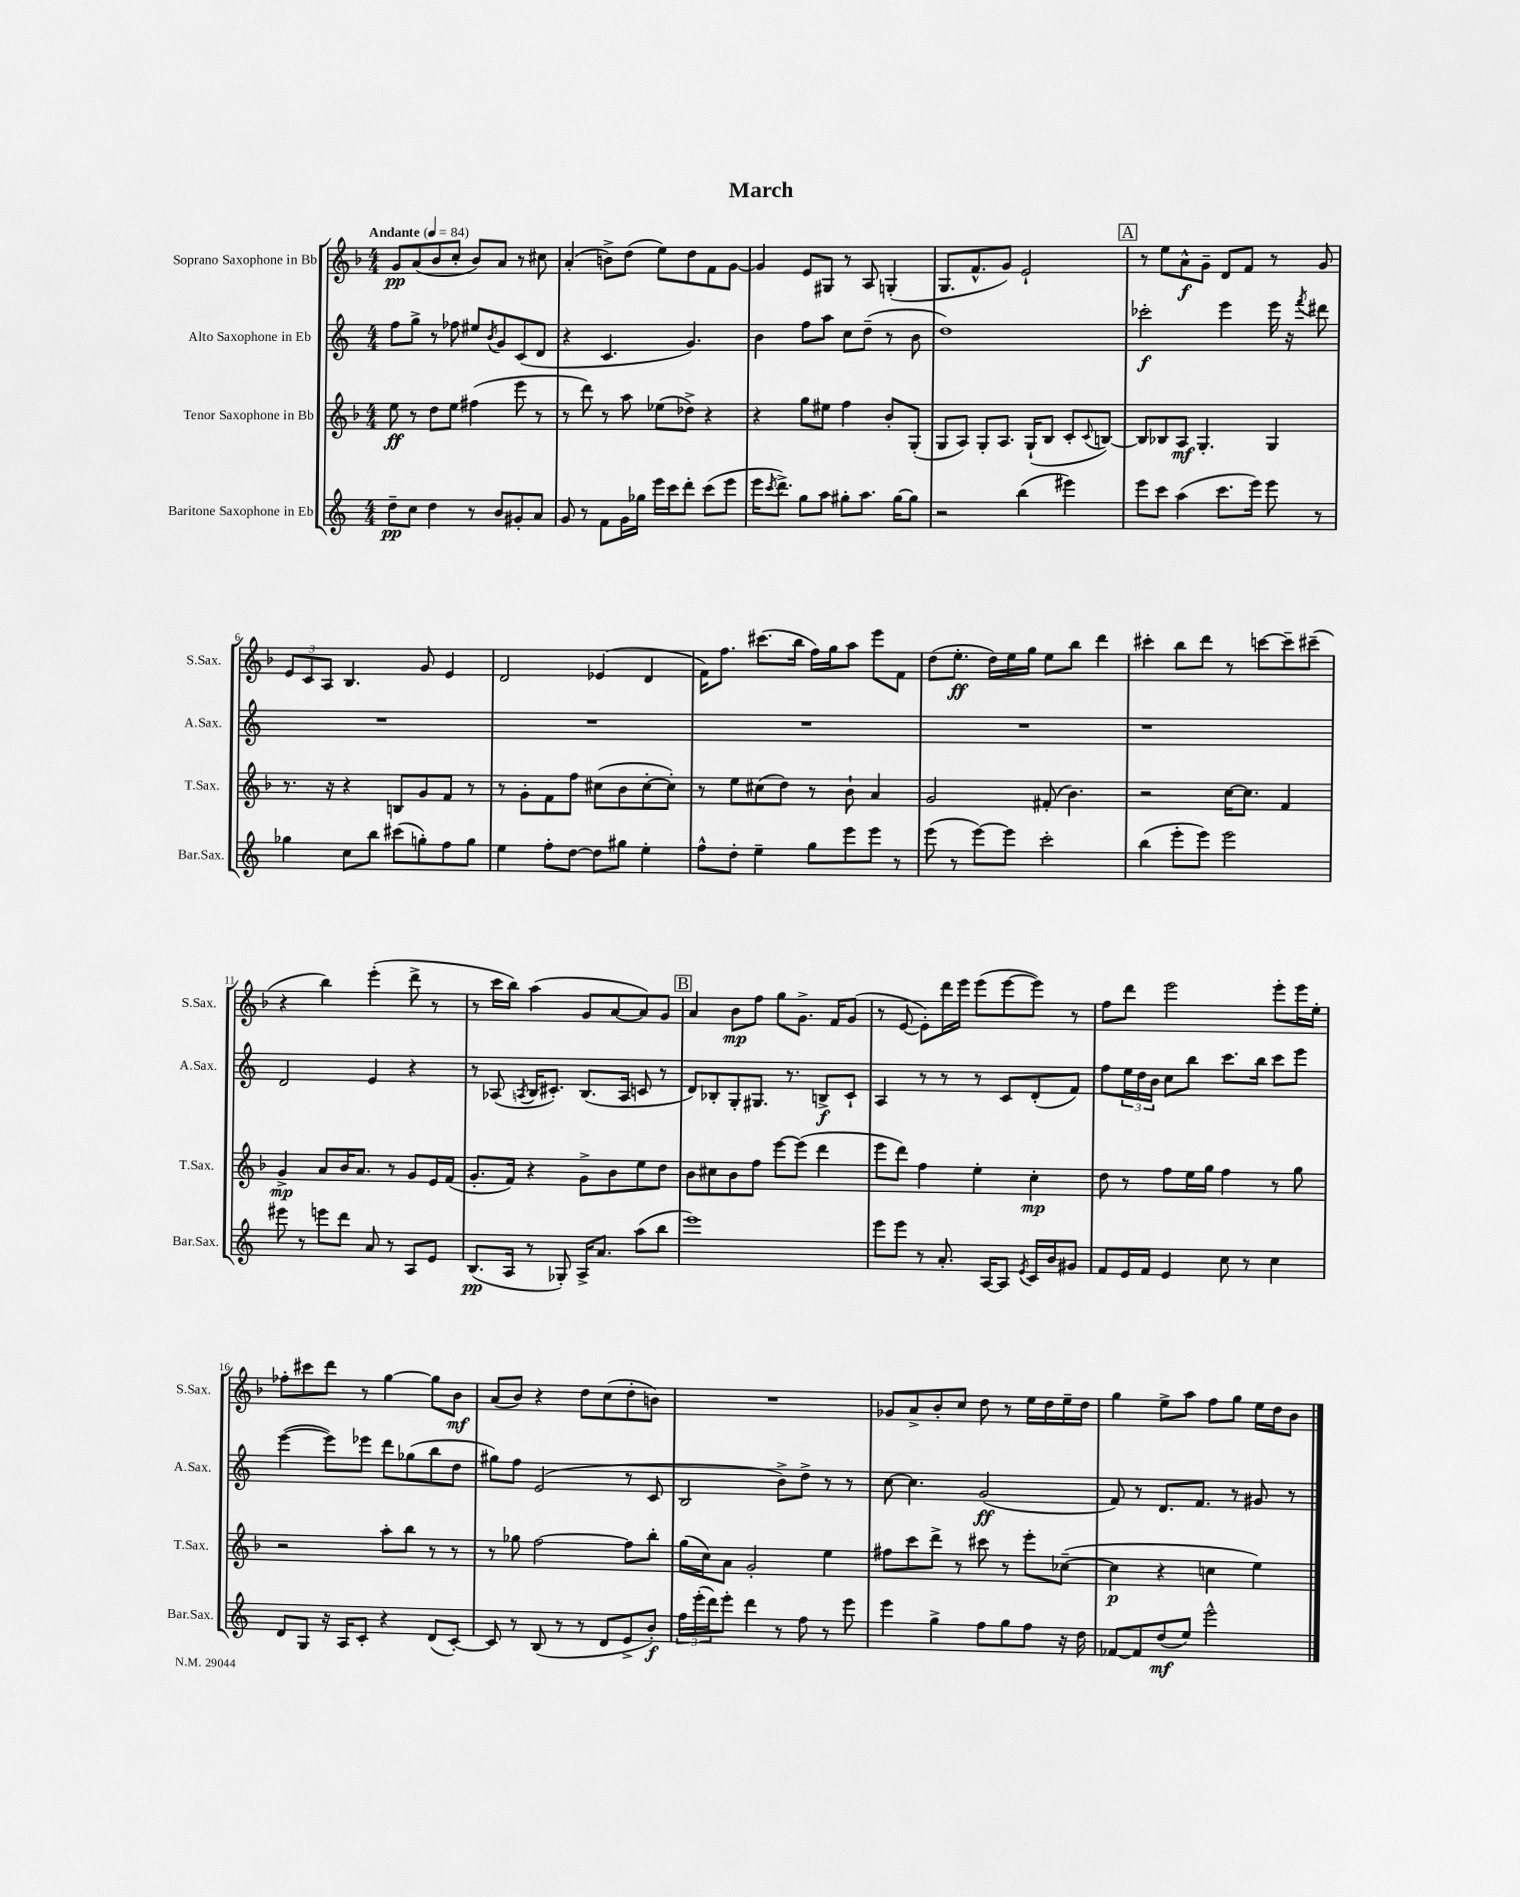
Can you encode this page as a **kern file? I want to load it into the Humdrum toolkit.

**kern	**dynam	**kern	**dynam	**kern	**dynam	**kern	**dynam
*part4	*part4	*part3	*part3	*part2	*part2	*part1	*part1
*staff4	*staff4	*staff3	*staff3	*staff2	*staff2	*staff1	*staff1
*I"Baritone Saxophone in Eb	*	*I"Tenor Saxophone in Bb	*	*I"Alto Saxophone in Eb	*	*I"Soprano Saxophone in Bb	*
*I'Bar.Sax.	*	*I'T.Sax.	*	*I'A.Sax.	*	*I'S.Sax.	*
*clefG2	*	*clefG2	*	*clefG2	*	*clefG2	*
*k[]	*	*k[b-]	*	*k[]	*	*k[b-]	*
*M4/4	*	*M4/4	*	*M4/4	*	*M4/4	*
*MM84	*	*MM84	*	*MM84	*	*MM84	*
=1	=1	=1	=1	=1	=1	=1	=1
!	!	!	!	!	!	!LO:TX:a:B:t=Andante	!
8dd~\L	pp	8ee\	ff	8ff\L	.	8g/L	pp
8cc\J	.	8r	.	8gg^\J	.	(8a/	.
4dd\	.	8dd\L	.	8r	.	8b-/	.
.	.	8ee\J	.	8ff-X\	.	8cc'/J	.
8r	.	(4ff#X\	.	8ee#X/L	.	8b-/L)	.
.	.	.	.	8qb/	.	.	.
8b/L	.	.	.	8g/	.	8a/J	.
8g#X'/	.	8eee\	.	(8c/	.	8r	.
8a/J	.	8r	.	8d/J	.	8cc#X\	.
=2	=2	=2	=2	=2	=2	=2	=2
8g/	.	8r	.	4r	.	(4a'/	.
8r	.	8ddd\)	.	.	.	.	.
8f\L	.	8r	.	4.c/	.	8bn^\L)	.
16g\L	.	8aa\	.	.	.	(8dd\J	.
16gg-X\JJ	.	.	.	.	.	.	.
16eee\LL	.	(8ee-X\L	.	.	.	8ee\L)	.
16ccc\J	.	.	.	.	.	.	.
8ddd'\J	.	8dd-X^\J)	.	4.g/)	.	8dd\	.
(8ccc\L	.	4r	.	.	.	8f\	.
8eee\J	.	.	.	.	.	[8g\J	.
=3	=3	=3	=3	=3	=3	=3	=3
16eee\KL	.	4r	.	4b\	.	4g/]	.
8qccc/	.	.	.	.	.	.	.
8.ddd^\J)	.	.	.	.	.	.	.
8gg\L	.	8gg\L	.	8ff\L	.	8e/L	.
8aa\J	.	8ee#X\J	.	8aa\J	.	8G#X/J	.
8gg#X'\L	.	4ff\	.	8cc\L	.	8r	.
8.aa\J	.	.	.	(8dd~\J	.	8A/	.
.	.	8b-'/L	.	8r	.	(4Gn'/	.
[16gg#\KL	.	.	.	.	.	.	.
8gg#\J]	.	(8G'/J	.	8b\	.	.	.
=4	=4	=4	=4	=4	=4	=4	=4
2r	.	8G/L	.	1dd)	.	8.G/L	.
.	.	8A/J)	.	.	.	.	.
.	.	.	.	.	.	8.f^^/	.
.	.	8G'/L	.	.	.	.	.
.	.	8.A/J	.	.	.	8g/J)	.
(4bb\	.	.	.	.	.	2e`/	.
.	.	(16G`/KL	.	.	.	.	.
.	.	8B-/J	.	.	.	.	.
4eee#X\)	.	8c'/L	.	.	.	.	.
.	.	8qqc/	.	.	.	.	.
.	.	[8Bn/J)	.	.	.	.	.
!!LO:REH:place=s1:t=A
=5	=5	=5	=5	=5	=5	=5	=5
8eee\L	.	8B/L]	.	2ccc-X'\	f	8r	.
8ccc\J	.	8B-X/	.	.	.	8ee\L	.
(4aa\	.	8A/J	mf	.	.	8a^^\	f
.	.	4.G'/	.	.	.	8g~\J	.
8.ccc\L	.	.	.	4eee\	.	8d/L	.
.	.	.	.	.	.	8f/J	.
16eee\Jk)	.	.	.	.	.	.	.
8eee\	.	4G/	.	16eee\	.	8r	.
.	.	.	.	16r	.	.	.
.	.	.	.	8qfff/	.	.	.
8r	.	.	.	8ddd#X\	.	8g/	.
!!LO:LB:g=z
=6	=6	=6	=6	=6	=6	=6	=6
4gg-X\	.	8.r	.	1r	.	12e/L	.
.	.	.	.	.	.	12c/	.
.	.	.	.	.	.	12A/J	.
.	.	16r	.	.	.	.	.
8cc\L	.	4r	.	.	.	4.B-/	.
8bb\J	.	.	.	.	.	.	.
(8ccc#X\L	.	8Bn/L	.	.	.	.	.
8ggn'\)	.	8g/	.	.	.	8g/	.
8ff\	.	8f/J	.	.	.	4e/	.
8gg\J	.	8r	.	.	.	.	.
=7	=7	=7	=7	=7	=7	=7	=7
4ee\	.	8r	.	1r	.	2d/	.
.	.	8g'\L	.	.	.	.	.
8ff'\L	.	8f\	.	.	.	.	.
[8dd\J	.	8ff\J	.	.	.	.	.
8dd\L]	.	(8cc#X\L	.	.	.	(4e-X/	.
8gg#X\J	.	8b-\	.	.	.	.	.
4ee'\	.	[8cc#'\	.	.	.	4d/	.
.	.	8cc#'\J])	.	.	.	.	.
=8	=8	=8	=8	=8	=8	=8	=8
8ff^^\L	.	8r	.	1r	.	16f\KL)	.
.	.	.	.	.	.	8.ff\J	.
8dd'\J	.	8ee\L	.	.	.	.	.
4ee~\	.	(8cc#X\	.	.	.	(8.ccc#X\L	.
.	.	8dd\J)	.	.	.	.	.
.	.	.	.	.	.	16bb-\Jk	.
8gg\L	.	8r	.	.	.	16ff\LL)	.
.	.	.	.	.	.	16gg\J	.
8eee\	.	8b-`\	.	.	.	8aa\J	.
8eee\J	.	4a/	.	.	.	8eee\L	.
8r	.	.	.	.	.	8f\J	.
=9	=9	=9	=9	=9	=9	=9	=9
(8eee\	.	2g/	.	1r	.	(8dd\L	.
8r	.	.	.	.	.	8.ee'\J	ff
[8eee\L)	.	.	.	.	.	.	.
.	.	.	.	.	.	16dd\LL)	.
8eee\J]	.	.	.	.	.	16ee\	.
.	.	.	.	.	.	16gg\JJ	.
2ccc'\	.	(8f#X'/	.	.	.	8ee\L	.
.	.	4.b-\)	.	.	.	8bb-\J	.
.	.	.	.	.	.	4ddd\	.
=10	=10	=10	=10	=10	=10	=10	=10
(4bb\	.	2r	.	1r	.	4ccc#X'\	.
8eee'\L	.	.	.	.	.	8bb-\L	.
8eee\J)	.	.	.	.	.	8ddd\J	.
2eee\	.	[16cc\KL	.	.	.	8r	.
.	.	8.cc\J]	.	.	.	.	.
.	.	.	.	.	.	[8cccn\L	.
.	.	4f/	.	.	.	8ccc~\]	.
.	.	.	.	.	.	(8ccc#X~\J	.
!!LO:LB:g=z
=11	=11	=11	=11	=11	=11	=11	=11
8eee#X\	.	4g^/	mp	2d/	.	4r	.
8r	.	.	.	.	.	.	.
8eeen\L	.	8a/L	.	.	.	4bb-\)	.
8ddd\J	.	16b-/K	.	.	.	.	.
.	.	8.a/J	.	.	.	.	.
8a/	.	.	.	4e/	.	(4eee'\	.
8r	.	8r	.	.	.	.	.
8A/L	.	8g/L	.	4r	.	8ddd^\	.
8e/J	.	16e/L	.	.	.	8r	.
.	.	(16f/JJ	.	.	.	.	.
=12	=12	=12	=12	=12	=12	=12	=12
(8.B/L	pp	8.g'/L	.	8r	.	8r	.
.	.	.	.	(8A-X/	.	16ccc\LL	.
16A/Jk	.	16f/Jk)	.	.	.	16bb-\JJ)	.
.	.	.	.	8qAn/	.	.	.
8r	.	4r	.	16B/KL	.	(4aa\	.
.	.	.	.	8.c#X'/J)	.	.	.
8G-X'/)	.	.	.	.	.	.	.
16A^/KL	.	8g^\L	.	(8.B/L	.	8g/L	.
8.a/J	.	.	.	.	.	.	.
.	.	8b-\	.	.	.	[8a/	.
.	.	.	.	16A/Jk	.	.	.
(8aa\L	.	8ee\	.	8cn/	.	8a/])	.
8bb\J	.	8dd\J	.	8r	.	8g/J	.
!!LO:REH:place=s1:t=B
=13	=13	=13	=13	=13	=13	=13	=13
1eee)	.	8b-\L	.	8d/L)	.	4a/	.
.	.	8cc#X\	.	8B-X'/	.	.	.
.	.	8b-\	.	8G'/	.	8b-\L	mp
.	.	8ff\J	.	8.G#X/J	.	8ff\J	.
.	.	[8eee\L	.	.	.	8gg\L	.
.	.	.	.	8.r	.	.	.
.	.	(8eee\J]	.	.	.	8.g^\J	.
.	.	4ddd\	.	8Bn^/L	f	.	.
.	.	.	.	.	.	16f/KL	.
.	.	.	.	8c`/J	.	(8g/J	.
=14	=14	=14	=14	=14	=14	=14	=14
8eee\L	.	8eee\L	.	4A/	.	8r	.
8eee\J	.	8ddd\J)	.	.	.	[8e/	.
8r	.	4ff\	.	8r	.	8e'\L])	.
8.a'/	.	.	.	8r	.	16ddd\L	.
.	.	.	.	.	.	16eee\JJ	.
.	.	4ee'\	.	8r	.	(8eee\L	.
[16A/KL	.	.	.	.	.	.	.
8A/J]	.	.	.	8c/L	.	[8eee\	.
8qe/	.	.	.	.	.	.	.
16c/LL	.	4cc'\	mp	(8d'/	.	8eee\J])	.
16b/J	.	.	.	.	.	.	.
8g#X/J	.	.	.	8f/J)	.	8r	.
=15	=15	=15	=15	=15	=15	=15	=15
8f/L	.	8dd\	.	8ff\L	.	8ff\L	.
16e/L	.	8r	.	24ee\L	.	8ddd\J	.
.	.	.	.	24dd\	.	.	.
16f/JJ	.	.	.	.	.	.	.
.	.	.	.	24b\JJ	.	.	.
4e/	.	8ff\L	.	8cc\L	.	2eee\	.
.	.	16ee\L	.	8bb\J	.	.	.
.	.	16gg\JJ	.	.	.	.	.
8cc\	.	4ff\	.	8.ccc\L	.	.	.
8r	.	.	.	.	.	.	.
.	.	.	.	16bb\Jk	.	.	.
4cc\	.	8r	.	8ccc\L	.	8eee'\L	.
.	.	8gg\	.	8eee\J	.	16eee\L	.
.	.	.	.	.	.	16ee'\JJ	.
!!LO:LB:g=z
=16	=16	=16	=16	=16	=16	=16	=16
8d/L	.	2r	.	([4eee\	.	8ff-X'\L	.
8G/J	.	.	.	.	.	8ccc#X\	.
16r	.	.	.	8eee\L])	.	8ddd\J	.
16A/KL	.	.	.	.	.	.	.
8c'/J	.	.	.	8eee-X\J	.	8r	.
4r	.	8aa'\L	.	8ddd\L	.	[4gg\	.
.	.	8bb-\J	.	(8gg-X\	.	.	.
(8d/L	.	8r	.	8bb\	.	8gg\L]	.
[8c'/J)	.	8r	.	8dd\J	.	8b-\J	mf
=17	=17	=17	=17	=17	=17	=17	=17
8c/]	.	8r	.	8gg#X\L)	.	(8a/L	.
8r	.	8gg-X\	.	8ff\J	.	8b-/J)	.
(8B/	.	[2ff\	.	(2e/	.	4r	.
8r	.	.	.	.	.	.	.
8r	.	.	.	.	.	8dd\L	.
8d/L	.	.	.	.	.	(8cc\	.
8e^/	.	8ff\L]	.	8r	.	8dd'\	.
8b'/J)	f	8bb-'\J	.	8c/	.	8bn\J)	.
=18	=18	=18	=18	=18	=18	=18	=18
24ff\LL	.	(16gg\LL	.	2B/	.	1r	.
(24eee'\	.	.	.	.	.	.	.
.	.	16cc\J)	.	.	.	.	.
24ddd\J)	.	.	.	.	.	.	.
8eee'\J	.	8a\J	.	.	.	.	.
4ddd\	.	2g'/	.	.	.	.	.
8r	.	.	.	8b^\L)	.	.	.
8ff\	.	.	.	8dd^\J	.	.	.
8r	.	4ee\	.	8r	.	.	.
8eee\	.	.	.	8r	.	.	.
=19	=19	=19	=19	=19	=19	=19	=19
4eee\	.	8ff#X\L	.	[8cc\	.	8g-X/L	.
.	.	8ccc\	.	4.cc\]	.	8a^/	.
4gg^\	.	8ddd^\J	.	.	.	8b-'/	.
.	.	8r	.	.	.	8cc/J	.
8ff\L	.	8ccc#X\	.	(2g/	ff	8dd\	.
8gg\	.	8r	.	.	.	8r	.
8ff\J	.	8eee'\L	.	.	.	16ee\LL	.
.	.	.	.	.	.	16dd\	.
16r	.	([8cc-X~\J	.	.	.	16ee~\	.
16dd\	.	.	.	.	.	16dd\JJ	.
=20	=20	=20	=20	=20	=20	=20	=20
[8f-X/L	.	4cc-\]	p	8f/)	.	4gg\	.
8f-/]	.	.	.	8r	.	.	.
(8dd/	mf	4r	.	8.d/L	.	8ee^\L	.
8ee/J)	.	.	.	.	.	8aa\J	.
.	.	.	.	8.f/J	.	.	.
2eee^^\	.	4ccn\	.	.	.	8ff\L	.
.	.	.	.	8r	.	8gg\J	.
.	.	4ee\)	.	8g#X/	.	16ee\LL	.
.	.	.	.	.	.	16dd\J	.
.	.	.	.	8r	.	8b-\J	.
==	==	==	==	==	==	==	==
*-	*-	*-	*-	*-	*-	*-	*-
